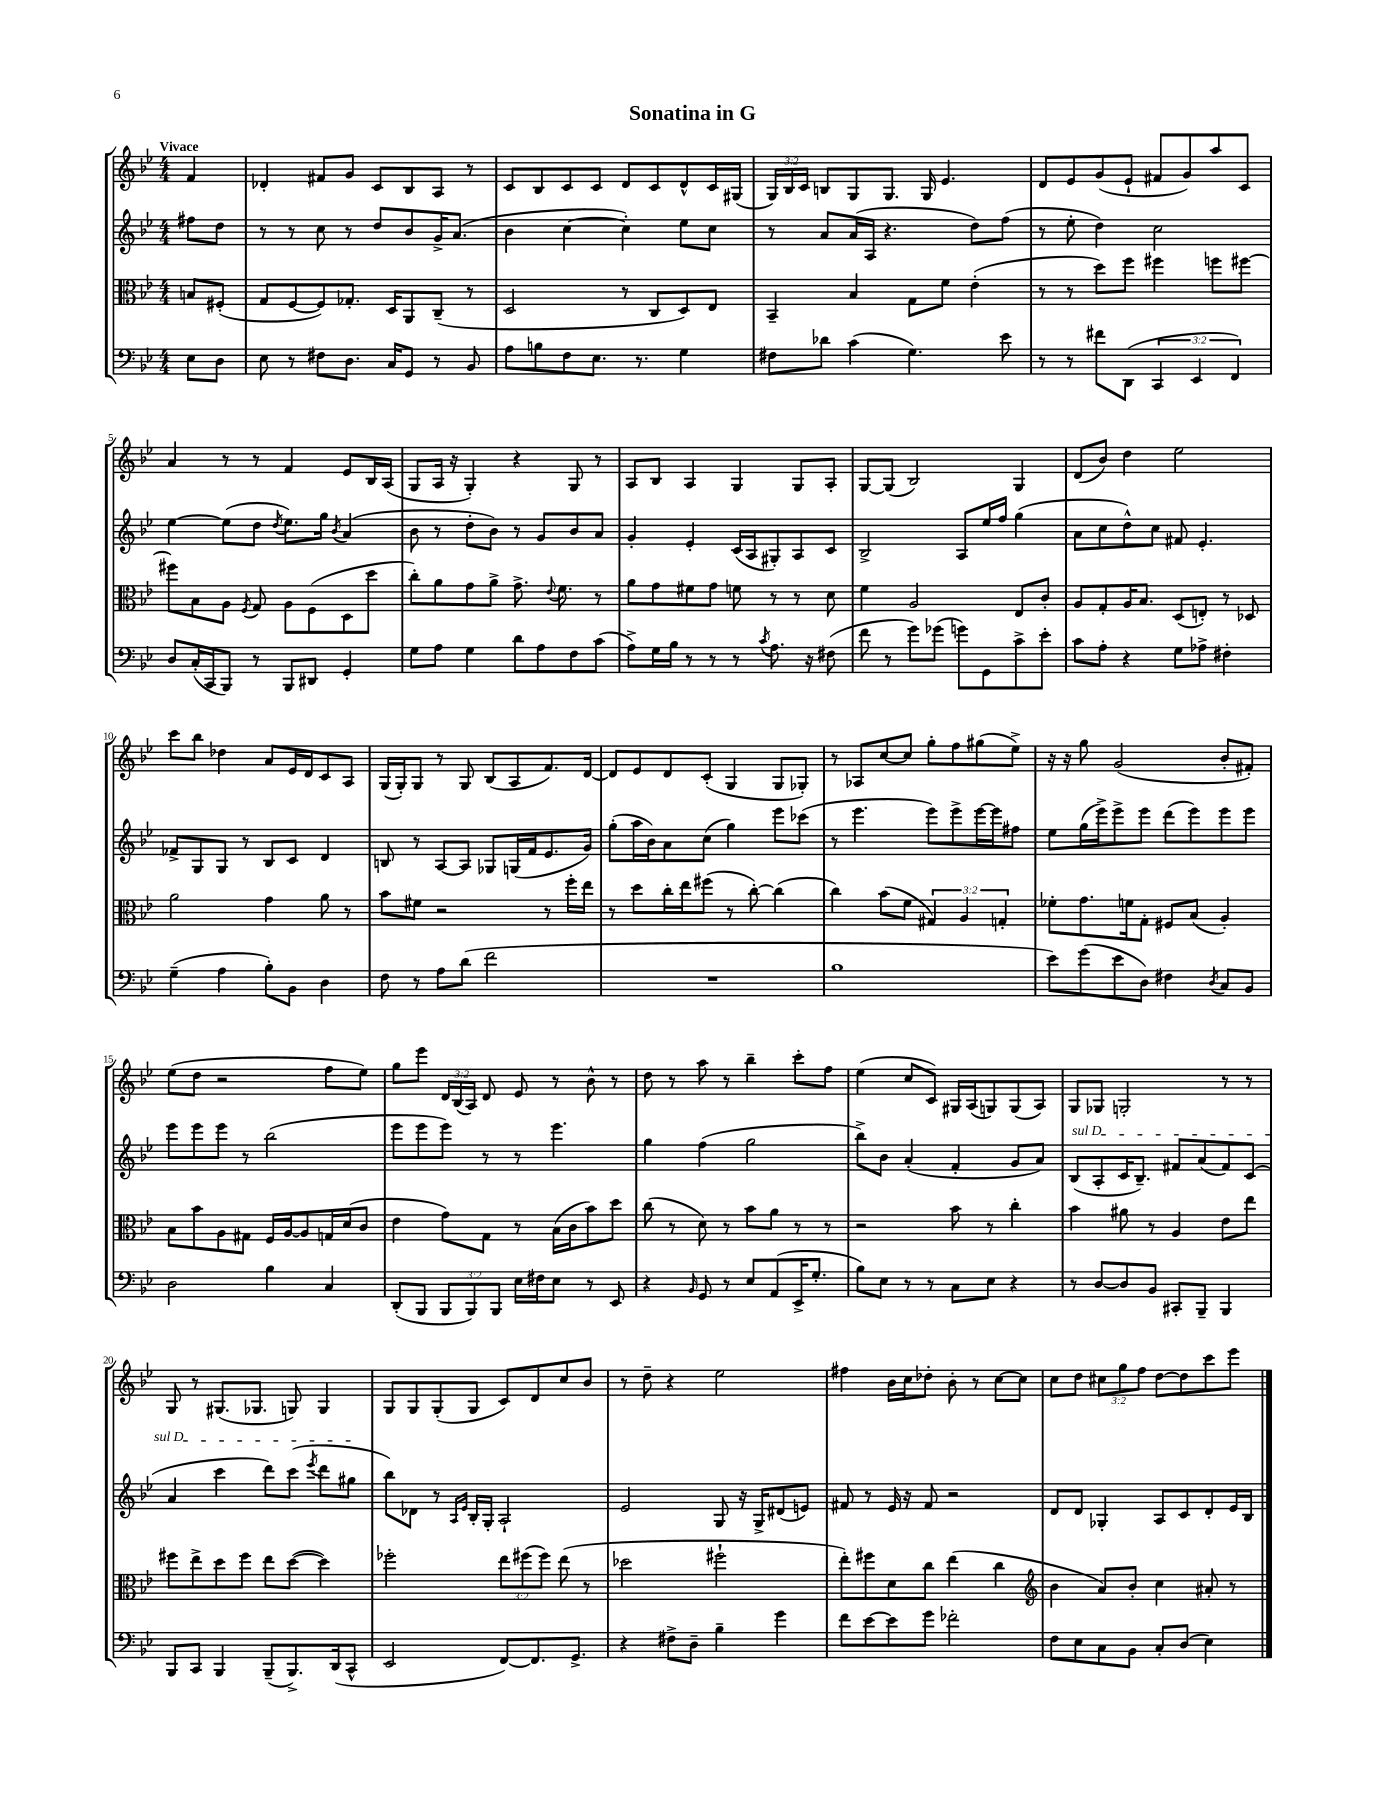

**kern	**kern	**kern	**kern
*staff4	*staff3	*staff2	*staff1
*clefF4	*clefC3	*clefG2	*clefG2
*k[b-e-]	*k[b-e-]	*k[b-e-]	*k[b-e-]
*M4/4	*M4/4	*M4/4	*M4/4
8E-\L	8B/L	8ff#\L	4f/
8D\J	(8F#'/J	8dd\J	.
=	=	=	=
8E-\	8G/L	8r	4d-'/
8r	[8F/	8r	.
8F#\L	8F/])	8cc\	8f#/L
8.D\J	8.G-'/J	8r	8g/J
.	.	8dd/L	8c/L
16C/LK	16D/LK	.	.
8GG/J	8AA/	8b-/	8B-/
8r	(8C~/J	16g^/K	8A/J
.	.	(8.a/J	.
8BB-/	8r	.	8r
=	=	=	=
8A\L	2D/	4b-\	8c/L
8B\	.	.	8B-/
8F\	.	[4cc\	8c/
8.E-\J	.	.	8c/J
.	8r	4cc'\])	8d/L
8.r	.	.	.
.	8C/L	.	8c/
4G\	8D/)	8ee-\L	8d^^/
.	8E-/J	8cc\J	16c/L
.	.	.	(16G#/JJ
=	=	=	=
8F#\L	4BB-~/	8r	24G/LL)
.	.	.	24B-/
.	.	.	24c/JJ
8d-\J	.	8a/L	8B/L
(4c\	4B-/	(16a/L	8G/
.	.	16A/JJ	.
.	.	4.r	8.G/J
4.G\)	8G\L	.	.
.	.	.	16G/
.	8f\J	.	4.e-/
.	(4e-'\	8dd\L)	.
8e-\	.	(8ff\J	.
=	=	=	=
8r	8r	8r	8d/L
8r	8r	8ee-'\	8e-/
8f#\L	8dd\L)	4dd\)	(8g/
(8DD\J	8ff\J	.	8e-`/J
6CC/	4ff#\	2cc\	8f#/L
.	.	.	8g/)
6EE-/	.	.	.
.	8ff\L	.	8aa/
6FF/)	.	.	.
.	[8ff#\J	.	8c/J
=	=	=	=
8D/L	8ff#\]L	[4ee-\	4a/
(16C'/L	8B-\	.	.
16CC/J	.	.	.
8BBB-/J)	8A\J	(8ee-\]L	8r
.	8qF/	.	.
8r	8G/	8dd\J	8r
.	.	8qdd/	.
8BBB-/L	8A\L	8.ee-\L)	4f/
8DD#/J	(8F\	.	.
.	.	16gg\Jk	.
.	.	8qb-/	.
4GG'/	8D\	(4a/	8e-/L
.	8dd\J	.	16B-/L
.	.	.	(16A/JJ
=	=	=	=
8G\L	8cc'\L)	8b-\	8G/L
8A\J	8a\	8r	16A/Jk
.	.	.	16r
4G\	8g\	8dd'\L	4G'/)
.	8a^\J	8b-\J)	.
8d\L	8.g^\	8r	4r
8A\	.	8g/L	.
.	8qqe-/	.	.
.	8.f\	.	.
8F\	.	8b-/	8G/
(8c\J	8r	8a/J	8r
=	=	=	=
8A^\L)	8a\L	4g'/	8A/L
16G\L	8g\	.	8B-/J
16B-\JJ	.	.	.
8r	8f#\	4e-'/	4A/
8r	8g\J	.	.
8r	8f\	(16c/LL	4G/
.	.	16A/J	.
8qc/	.	.	.
8.A\	8r	8G#'/)	.
.	8r	8A/	8G/L
16r	.	.	.
(8F#\	8d\	8c/J	8A'/J
=	=	=	=
8f\	4f\	2B-^/	[8G/L
8r	.	.	(8G/]J
8g\L)	2A/	.	2B-/)
(8g-\J	.	.	.
8g\L)	.	8A/L	.
8GG\	.	16ee-/L	.
.	.	16ff/JJ	.
8c^\	8E-/L	(4gg\	4G/
8e-'\J	8c'/J	.	.
=	=	=	=
8c\L	8A/L	8a\L	(8d/L
8A'\J	8G'/	8cc\	8b-/J)
4r	16A/K	8dd^^\)	4dd\
.	8.B-/J	.	.
.	.	8cc\J	.
8G\L	(8D/L	8f#/	2ee-\
8A-^\J	8E'/J)	4.e-'/	.
4F#'\	8r	.	.
.	8D-/	.	.
=	=	=	=
(4G~\	2a\	8f-^/L	8ccc\L
.	.	8G/	8bb-\J
4A\	.	8G/J	4dd-\
.	.	8r	.
8B-'\L)	4g\	8B-/L	8a/L
8BB-\J	.	8c/J	16e-/L
.	.	.	16d/J
4D\	8a\	4d/	8c/
.	8r	.	8A/J
=	=	=	=
8F\	8b-\L	8B/	(16G/LL
.	.	.	16G'/J)
8r	8f#\J	8r	8G/J
8A\L	2r	[8A/L	8r
(8d\J	.	8A/]J	8G/
2f\	.	8G-/L	(8B-/L
.	.	(16G/L	8A/
.	.	16f/J	.
.	8r	8.e-/	8.f/)
.	16ff'\LL	.	.
.	16ee-\JJ	16g/Jk)	[16d/Jk
=	=	=	=
1r	8r	(8gg'\L	8d/]L
.	8dd\L	16aa\L	8e-/
.	.	16b-\J)	.
.	16cc'\L	8a\	8d/
.	16ee-\J	.	.
.	(8ff#\J	(8cc\J	(8c'/J
.	8r	4gg\)	4G/
.	[8cc'\)	.	.
.	(4cc\]	8eee-\L	8G/L
.	.	(8ccc-\J	8G-'/J)
=	=	=	=
1B-	4cc\)	8r	8r
.	.	4.eee-\	8A-/L
.	(8b-\L	.	[8cc/
.	8f\J	.	8cc/]J
.	6G#/)	8eee-\L)	8gg'\L
.	.	8eee-^\	8ff\
.	6A/	.	.
.	.	[16eee-\L	(8gg#\
.	.	16eee-\]J	.
.	6G'/	.	.
.	.	8ff#\J	8ee-^\J)
=	=	=	=
8e-\L)	8f-'\L	8ee-\L	16r
.	.	.	16r
(8g\	8.g\	(16gg\L	8gg\
.	.	16eee-^\J)	.
8e-\	.	8eee-^\	(2g/
.	16f\k	.	.
8D\J)	8G'\J	8eee-\J	.
4F#\	8F#/L	(8ddd\L	.
.	(8B-/J	8eee-\)	.
8qD/	.	.	.
8C/L	4A'/)	8eee-\	8b-'/L
8BB-/J	.	8eee-\J	8f#'/J)
=	=	=	=
2D\	8B-\L	8eee-\L	(8ee-\L
.	8b-\	8eee-\	8dd\J
.	8A\	8eee-\J	2r
.	8G#\J	8r	.
4B-\	16F/LL	(2bb-\	.
.	[16A/J	.	.
.	8A/]	.	.
4C/	16G/L	.	8ff\L
.	(16d/J	.	.
.	8c/J	.	8ee-\J)
=	=	=	=
(8DD'/L	4e-\	8eee-\L	8gg\L
8BBB-/J	.	8eee-\	8eee-\J
12BBB-/L	8g\L)	8eee-\J)	24d/LL
.	.	.	(24B-/
12BBB-/)	.	.	24A/JJ)
.	8G\J	8r	8d/
12BBB-/J	.	.	.
16E-\LL	8r	8r	8e-/
16F#\J	.	.	.
8E-\J	(16B-\LL	4.eee-\	8r
.	16c\J	.	.
8r	8b-\)	.	8b-^^\
8EE-/	8dd\J	.	8r
=	=	=	=
4r	(8cc\	4gg\	8dd\
.	8r	.	8r
16qqBB-/	.	.	.
8GG/	8d\)	(4ff\	8aa\
8r	8r	.	8r
8E-/L	8b-\L	2gg\	4bb-~\
(8AA/	8a\J	.	.
16EE-^/K	8r	.	8ccc'\L
8.G'/J	.	.	.
.	8r	.	8ff\J
=	=	=	=
8B-\L)	2r	8bb-^\L)	(4ee-\
8E-\J	.	8b-\J	.
8r	.	(4a'/	8cc/L
8r	.	.	8c/J)
8C\L	8b-\	4f'/	16G#/LL
.	.	.	(16A/J
8E-\J	8r	.	8G/)
4r	4cc'\	8g/L	(8G/
.	.	8a/J)	8A/J)
=	=	=	=
8r	4b-\	(8B-/L	8G/L
[8D/L	.	8A'/	8G-/J
8D/]	8a#\	16c/K	2G'/
.	.	8.B-~/J)	.
8BB-/J	8r	.	.
8CC#'/L	4A/	8f#/L	.
8BBB-~/J	.	(8a/	.
4BBB-/	8e-\L	8f#/)	8r
.	8ee-\J	(8c/J	8r
=	=	=	=
8BBB-/L	8ff#\L	4a/	8G/
8CC/J	8ee-^\	.	8r
4BBB-/	8dd\	4ccc\	(8.G#/L
.	8ff#\J	.	.
.	.	.	8.G-/J
(8BBB-~/L	8ee-\L	8ddd\L)	.
8.BBB-^/)	([8dd\J	(8ccc\J	8G/)
.	.	8qeee-/	.
.	4dd\])	8ddd\L	4G/
(16DD/k	.	.	.
8CC^^/J	.	8gg#\J	.
=	=	=	=
2EE-/	2ff-'\	8bb-\L)	8G/L
.	.	8d-\J	8G/
.	.	8r	(8G'/
.	.	16qqA/LL	.
.	.	16qqe-/JJ	.
.	.	16B-'/LL	8G/J
.	.	16G'/JJ	.
[8FF/L)	12ee-\L	2A`/	8c/L)
.	(12ff#\	.	.
8.FF/]	.	.	8d/
.	12ff#\J)	.	.
.	(8ee-\	.	8cc/
8.GG^/J	.	.	.
.	8r	.	8b-/J
=	=	=	=
4r	2dd-\	2e-/	8r
.	.	.	8dd~\
8F#^\L	.	.	4r
8D~\J	.	.	.
4B-~\	2ff#`\	8G/	2ee-\
.	.	16r	.
.	.	16G^/LK	.
4g\	.	(8d#/	.
.	.	8e/J)	.
=	=	=	=
8f\L	8ee-'\L)	8f#/	4ff#\
[8e-\	8ff#\	8r	.
8e-\]	8d\	16e-/	16b-\LL
.	.	16r	16cc\J
8g\J	8cc\J	8f#/	8dd-'\J
2f-'\	(4ee-\	2r	8b-'\
.	.	.	8r
.	4cc\	.	[8cc\L
.	.	.	8cc\]J
=	=	=	=
*	*clefG2	*	*
8F\L	4b-\	8d/L	8cc\L
8E-\	.	8d/J	8dd\J
8C\	8a/L)	4G-'/	12cc#\L
.	.	.	12gg\
8BB-\J	8b-'/J	.	.
.	.	.	12ff\J
8C'/L	4cc\	8A/L	[8dd\L
(8D/J	.	8c/	8dd\]
4E-\)	8a#'/	8d'/	8ccc\
.	8r	16e-/L	8eee-\J
.	.	16B-/JJ	.
==	==	==	==
*-	*-	*-	*-
